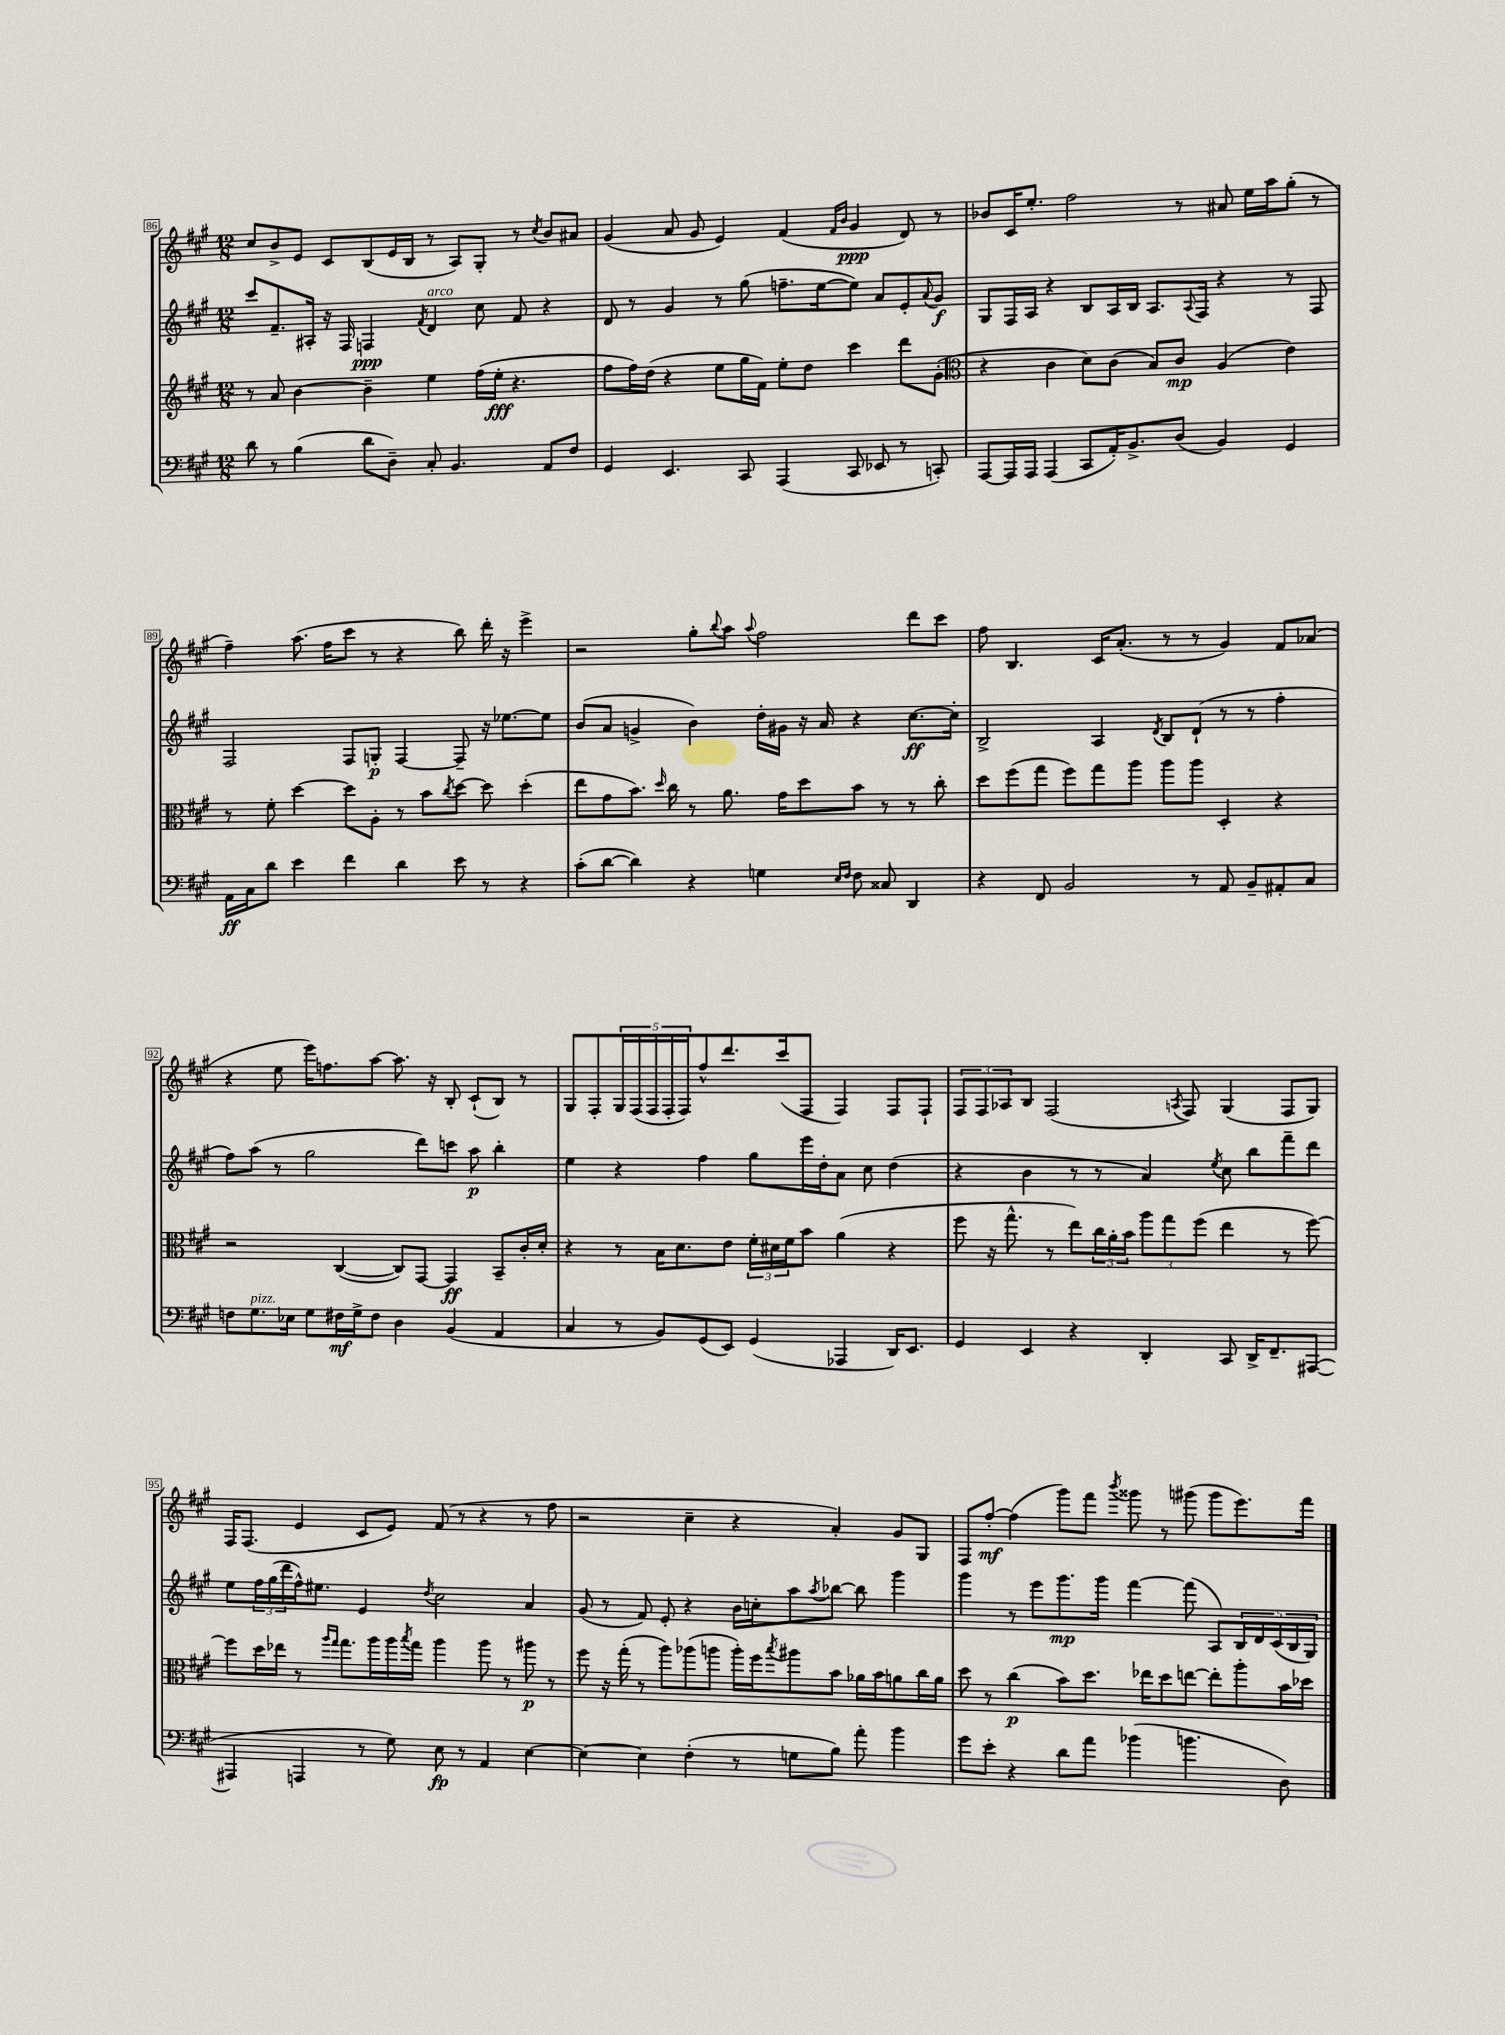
<<
\new StaffGroup <<
\new Staff = "s0" {
    \clef treble \key a \major \numericTimeSignature \time 12/8
    cis''8 b'8-> e'8 cis'8 b8( e'16 b16 r8 a8) gis8-. r8 \acciaccatura { cis''8 } b'8 ais'8 |
    gis'4( a'8 gis'8 e'4) fis'4( \grace { fis'16 b'16 } gis'4\ppp d'8) r8 |
    bes'8 cis'16 e''8.-. fis''2 r8 ais'8 e''16 a''16 gis''8-.( r8 |
    fis''4--) a''8.( fis''16 cis'''8 r8 r4 b''8) d'''16-. r16 e'''4-> |
    r2 gis''8-. \appoggiatura { b''8 } a''8 \appoggiatura { a''8 } fis''2 d'''8 cis'''8 |
    fis''8 b4. cis'16 a'8.-.( r8 r8 gis'4) fis'8 aes'8( |
    r4 e''8 e'''16) f''8. a''8~ a''8. r16 b8-. cis'8-!( b8) r8 |
    gis8 fis8-. \tuplet 5/4 { gis16 fis16( fis16 fis16-. fis16) } fis''8-^ d'''8. cis'''16( fis8 fis4) fis8 fis8-! |
    \tuplet 3/2 { fis8 fis8 aes8 } b8 fis2( \acciaccatura { a8 } fis8) gis4( fis8 gis8) |
    fis16 fis8.( e'4 cis'8 e'8) fis'8( r8 r4 r8 fis''8 |
    r2 cis''4-- r4 a'4-.) gis'8 gis8 |
    fis8 fis''8~-.\mf fis''4( gis'''8) fis'''8 \acciaccatura { b'''8 } gisis'''8 r8 gis'''8( gis'''8 e'''8.) fis'''16 \bar "|." |
}
\new Staff = "s1" {
    \clef treble \key a \major \numericTimeSignature \time 12/8
    cis'''8 fis'8.-- ais16-. r16 fis16 f4\ppp \acciaccatura { fis'8 } d'4^\markup { \italic "arco" } cis''8 fis'8 r4 |
    d'8 r8 gis'4 r8 gis''8( f''8.-- e''16~ e''8) a'8 e'8-. \appoggiatura { a'8 } gis'8\f |
    gis8 fis16 a16 r4 b8 a16 b16 a8. \appoggiatura { a8 } fis16 r4 r8 fis8 |
    fis2 fis8 g8-.\p fis4~ fis8-- r16 ees''8.~ ees''8 |
    b'8( a'8 g'4-> b'4) d''16-. gis'16 r16 a'16 r4 cis''8.~\ff cis''16-. |
    b2-> a4 \acciaccatura { d'8 } b8 d'8-!( r8 r8 fis''4-. |
    fis''8) a''8( r8 gis''2 d'''8) c'''8 a''8\p b''4-. |
    e''4 r4 fis''4 gis''8 e'''16 d''16-. a'8 cis''8 d''4( |
    r4 b'4 r8 r8 a'4) \acciaccatura { e''8 } cis''8 b''8 fis'''8-- d'''8 |
    e''8 \tuplet 3/2 { fis''16 gis''16( d'''16 } fis''16-^) eis''8. e'4 \acciaccatura { d''8 } cis''2 a'4 |
    gis'8( r8 fis'8) e'8-. r4 b'16 c''16-. a''8 \acciaccatura { a''8 } bes''8~ bes''8 gis'''4 |
    gis'''4 r8 e'''8 gis'''8.\mp gis'''16 fis'''4~ fis'''8( a8) \tuplet 5/4 { b16 d'16 cis'16( b16 gis16) } \bar "|." |
}
\new Staff = "s2" {
    \clef treble \key a \major \numericTimeSignature \time 12/8
    r8 a'8 b'4~ b'4-- e''4 fis''16( e''16-.\fff r4. |
    fis''8 fis''16) d''16( r4 e''8 gis''16 fis'16) e''8-. d''8 cis'''4 d'''8 gis'8-.( |
    \clef alto r4 cis'4 d'8) cis'8( b8) cis'8\mp a4( e'4) |
    r8 fis'8-. d''4~ d''8 a8-. r8 b'8 \acciaccatura { cis''8 } d''8~ d''8 d''4-.( |
    e''8 gis'8 b'8.) \grace { d''16 } cis''16 r8 a'8. gis'16 d''8 b'8 r8 r8 cis''8-. |
    d''8 fis''8( gis''8 fis''8) gis''8 a''8 a''8 a''8 d4-. r4 |
    r2 cis4~( cis8) gis,8~ gis,4\ff b,8-- cis'16-. d'16-. |
    r4 r8 b16 d'8. e'8 \tuplet 3/2 { fis'16-. dis'16 fis'16 } b'8 a'4( r4 |
    fis''8 r16 gis''8.-^ r8 e''8) \tuplet 3/2 { cis''16 a'16-. b'16 } \tuplet 3/2 { a''8 gis''8 fis''8( } e''4 r8 fis''8~) |
    fis''8 d''16 ees''16 r8 \grace { a''16 gis''16 } gis''8. a''16 a''16 \acciaccatura { b''8 } gis''16 a''4 a''8 r8 ais''8\p r8 |
    fis''8 r16 gis''16-.( r8 a''8) aes''8( a''8 a''16-.) fis''16 \acciaccatura { b''8 } ais''8 b'8 aes'16 b'16 a'8 cis''16 a'16 |
    d''8 r8 cis''4\p( b'8) d''8. ees''16 d''8 e''8~ e''8-. a''8-. b'16 des''16 \bar "|." |
}
\new Staff = "s3" {
    \clef bass \key a \major \numericTimeSignature \time 12/8
    d'8 r8 b4( d'8 d8--) cis8-. b,4. a,8 fis8 |
    gis,4 e,4. cis,8 a,,4( cis,8 ees,8 r8 c,8-.) |
    a,,8~ a,,16 a,,16 a,,4( cis,8 a,16-.) b,8.-> d8( b,4) gis,4 |
    a,16\ff cis16 d'8 e'4 fis'4 d'4 e'8 r8 r4 |
    cis'8-.( d'8~ d'4) r4 g4 \grace { e16 fis16 } fis8 cisis8 d,4 |
    r4 fis,8 b,2 r8 a,8 b,8-- ais,8-. cis8 |
    f8 gis8.^\markup { \italic "pizz." } ees16 gis8 fis16\mf gis16-> fis8 d4 b,4( a,4 |
    cis4 r8 b,8) gis,8( e,8) gis,4( aes,,4 d,16) e,8. |
    gis,4 e,4 r4 d,4-. cis,8 d,16-> fis,8.-- ais,,8~( |
    ais,,4 a,,4 r8 gis8) e8\fp r8 a,4 e4~ |
    e4~ e4 fis4-.( r8 g8 b8) a'8-. b'4 |
    gis'8 e'8-. r4 d'8 a'8 bes'4( b'4. d8) \bar "|." |
}
>>
>>
\layout { \context { \Score currentBarNumber = #86 \override BarNumber.stencil = #(make-stencil-boxer 0.1 0.3 ly:text-interface::print) } }
